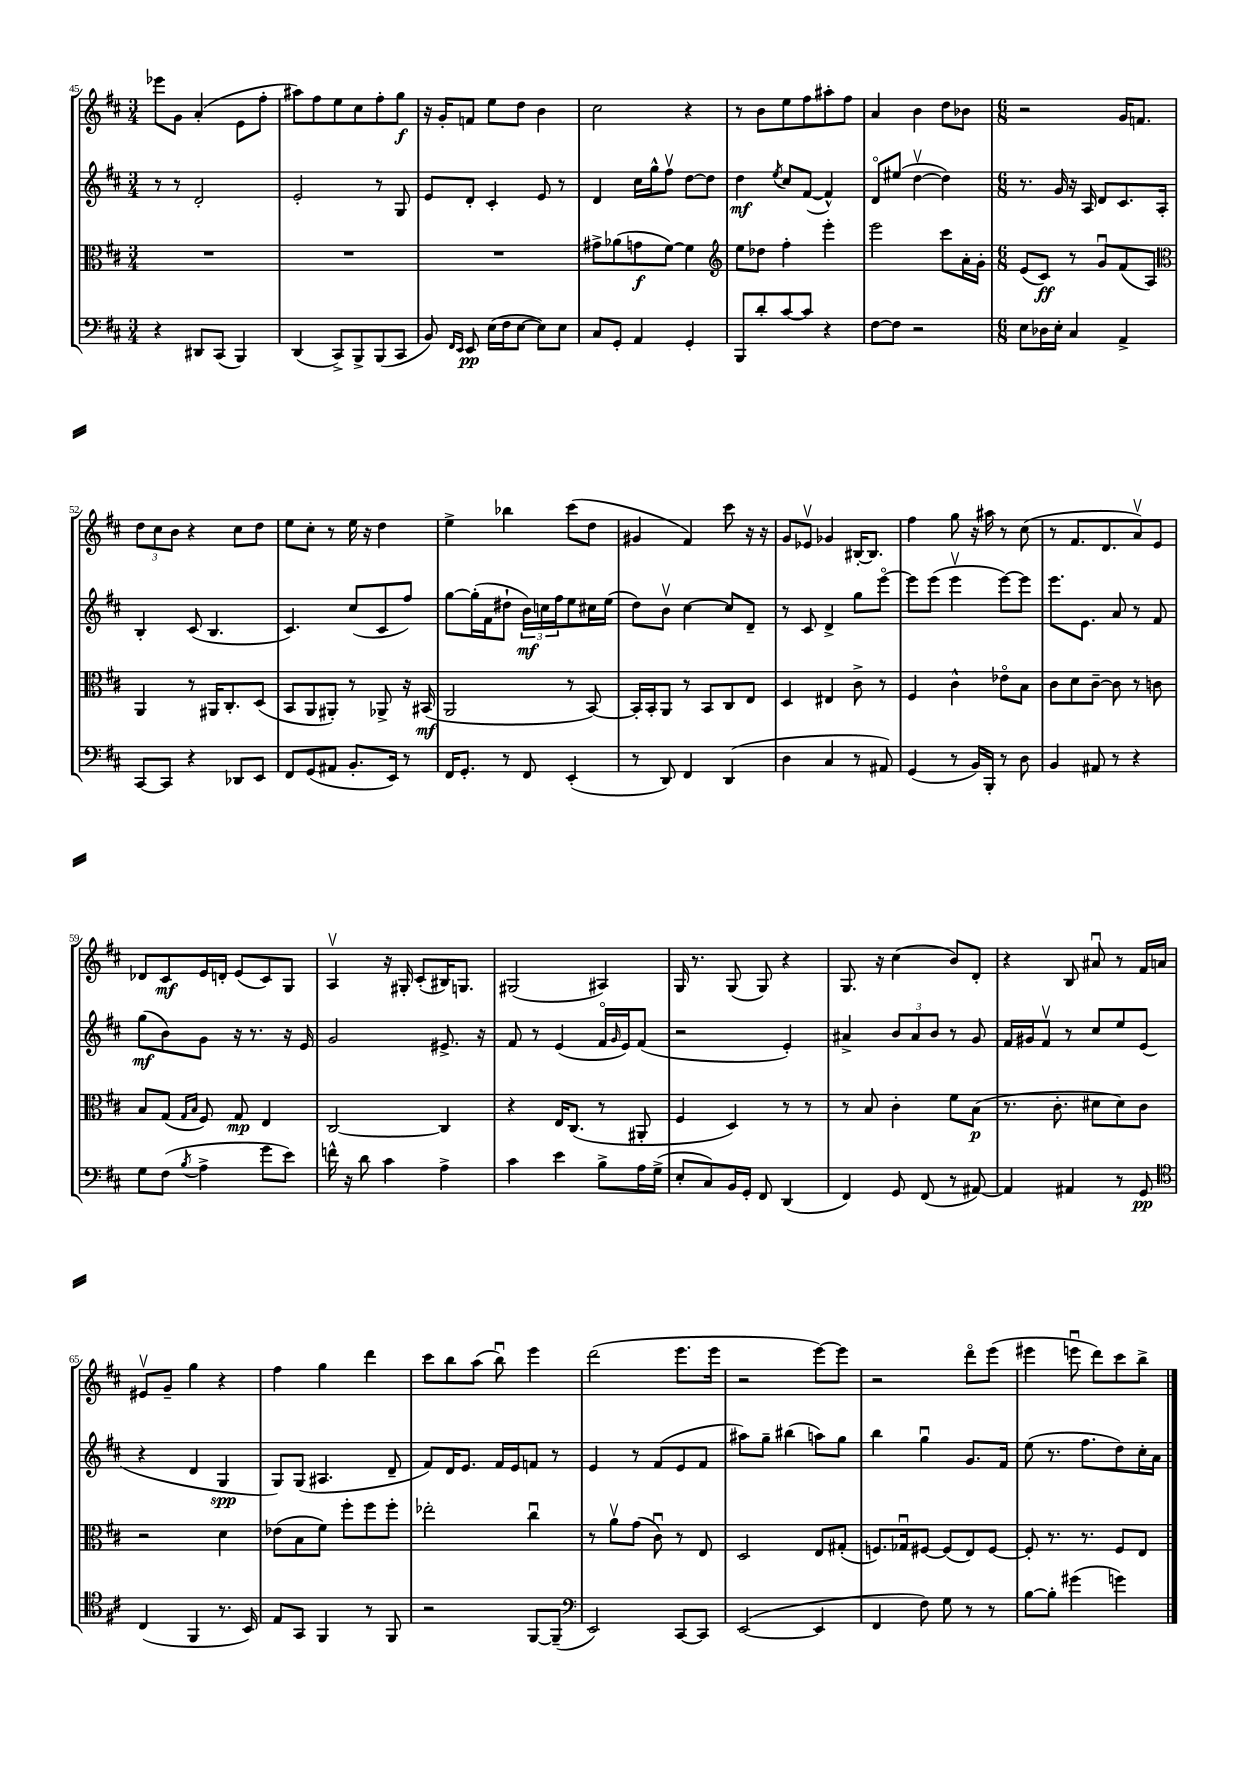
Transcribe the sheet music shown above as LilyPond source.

<<
\new StaffGroup <<
\new Staff = "s0" {
    \clef treble \key d \major \numericTimeSignature \time 3/4
    ees'''8 g'8 a'4-.( e'8 fis''8-. |
    ais''8) fis''8 e''8 cis''8 fis''8-. g''8\f |
    r16 g'16-. f'8 e''8 d''8 b'4 |
    cis''2 r4 |
    r8 b'8 e''8 fis''8 ais''8-. fis''8 |
    a'4 b'4 d''8 bes'8 |
    \numericTimeSignature \time 6/8 r2 g'16 f'8. |
    \tuplet 3/2 { d''8 cis''8 b'8 } r4 cis''8 d''8 |
    e''8 cis''8-. r8 e''16 r16 d''4 |
    e''4-> bes''4 cis'''8( d''8 |
    gis'4 fis'4) cis'''8 r16 r16 |
    g'8 ees'8\upbow ges'4 bis16~-. bis8. |
    fis''4 g''8 r16 ais''16 r8 cis''8( |
    r8 fis'8. d'8. a'8\upbow) e'8 |
    des'8 cis'8\mf e'16 d'16-. e'8( cis'8) g8 |
    a4\upbow r16 gis16-. cis'8-.( bis16) g8. |
    gis2( ais4) |
    g16 r8. g8( g8) r4 |
    g8. r16 cis''4( b'8) d'8-. |
    r4 b8 ais'8\downbow r8 fis'16 a'16 |
    eis'8\upbow g'8-- g''4 r4 |
    fis''4 g''4 d'''4 |
    cis'''8 b''8 a''8( b''8\downbow) e'''4 |
    d'''2( e'''8. e'''16 |
    r2 e'''8~) e'''8 |
    r2 d'''8\flageolet e'''8( |
    eis'''4 e'''8\downbow d'''8) cis'''8 b''8-> \bar "|." |
}
\new Staff = "s1" {
    \clef treble \key d \major \numericTimeSignature \time 3/4
    r8 r8 d'2-. |
    e'2-. r8 g8 |
    e'8 d'8-. cis'4-. e'8 r8 |
    d'4 cis''16 g''16-^ fis''8\upbow d''8~ d''8 |
    d''4\mf \acciaccatura { e''8 } cis''8 fis'8~( fis'4-^) |
    d'8\flageolet eis''8( d''4~\upbow d''4) |
    \numericTimeSignature \time 6/8 r8. g'16 r16 a16 d'8 cis'8. a16-. |
    b4-. cis'8( b4. |
    cis'4.) cis''8( cis'8 fis''8) |
    g''8~ g''16-.( fis'16 dis''8-! \tuplet 3/2 { b'16\mf) c''16 fis''16 } e''8 cis''16 e''16( |
    d''8) b'8\upbow cis''4~ cis''8 d'8-- |
    r8 cis'8 d'4-> g''8 e'''8~\flageolet |
    e'''8 e'''8( e'''4\upbow e'''8~) e'''8 |
    e'''8. e'8. a'8 r8 fis'8 |
    g''8\mf( b'8) g'8 r16 r8. r16 e'16 |
    g'2 eis'8.-> r16 |
    fis'8 r8 e'4( fis'16\flageolet \grace { g'16 } e'16) fis'8( |
    r2 e'4-.) |
    ais'4-> \tuplet 3/2 { b'8 ais'8 b'8 } r8 g'8 |
    fis'16 gis'16 fis'8\upbow r8 cis''8 e''8 e'8( |
    r4 d'4 g4\spp |
    g8) g8( ais4. d'8-- |
    fis'8) d'16 e'8. fis'16 e'16 f'8 r8 |
    e'4 r8 fis'8( e'8 fis'8 |
    ais''8) g''8-- bis''4( a''8) g''8 |
    b''4 g''4\downbow g'8. fis'16 |
    e''8( r8. fis''8. d''8) cis''16-. a'16 \bar "|." |
}
\new Staff = "s2" {
    \clef alto \key d \major \numericTimeSignature \time 3/4
    R2. |
    R2. |
    R2. |
    gis'8-> aes'8( g'8\f fis'8~) fis'4 |
    \clef treble e''8 des''8 fis''4-. e'''4-. |
    e'''2 cis'''8 a'16-. g'16-. |
    \numericTimeSignature \time 6/8 e'8( cis'8\ff) r8 g'8\downbow fis'8( a8) |
    \clef alto a,4 r8 ais,16 cis8.-. d8( |
    b,8 a,8 ais,8-.) r8 aes,8-> r16 bis,16\mf( |
    a,2 r8 b,8~) |
    b,16-. b,16-. a,8 r8 b,8 cis8 e8 |
    d4 eis4 cis'8-> r8 |
    fis4 cis'4-^ ees'8\flageolet b8 |
    cis'8 d'8 cis'8~-- cis'8 r8 c'8 |
    b8 g8( \grace { g16 b16 } fis8) g8\mp e4 |
    cis2~ cis4 |
    r4 e16 cis8.( r8 ais,8-. |
    fis4 d4) r8 r8 |
    r8 b8 cis'4-. fis'8 b8\p( |
    r8. cis'8.-. dis'8 dis'8) cis'8 |
    r2 d'4 |
    ees'8( b8 fis'8) fis''8-. fis''8 fis''8-. |
    ees''2-. cis''4\downbow |
    r8 a'8\upbow g'8( cis'8\downbow) r8 e8 |
    d2 e8 gis8-.( |
    f8.) ges16\downbow fis8~ fis8( e8) fis8~ |
    fis8-. r8. r8. fis8 e8 \bar "|." |
}
\new Staff = "s3" {
    \clef bass \key d \major \numericTimeSignature \time 3/4
    r4 dis,8 cis,8( b,,4) |
    d,4( cis,8->) b,,8-> b,,8( cis,8 |
    b,8) \grace { fis,16 e,16 } e,8\pp e16( fis16 e8~ e8) e8 |
    cis8 g,8-. a,4 g,4-. |
    b,,8 d'8-. cis'8~ cis'8 r4 |
    fis8~ fis8 r2 |
    \numericTimeSignature \time 6/8 e8 des16 e16-. cis4 a,4-> |
    cis,8~ cis,8 r4 des,8 e,8 |
    fis,8 g,8( ais,8 b,8.-. e,16) r8 |
    fis,16 g,8.-. r8 fis,8 e,4-.( |
    r8 d,8) fis,4 d,4( |
    d4 cis4 r8 ais,8) |
    g,4( r8 b,16) b,,16-. r8 d8 |
    b,4 ais,8 r8 r4 |
    g8 fis8( \acciaccatura { b8 } a4-> g'8 e'8) |
    f'16-^ r16 d'8 cis'4 a4-> |
    cis'4 e'4 b8-> a16 g16->( |
    e8-. cis8) b,16 g,16-. fis,8 d,4( |
    fis,4) g,8 fis,8( r8 ais,8~) |
    ais,4 ais,4 r8 g,8\pp |
    \clef tenor cis4( fis,4 r8. b,16) |
    e8 g,8 fis,4 r8 fis,8 |
    r2 fis,8~ fis,8--( |
    \clef bass e,2) cis,8~ cis,8 |
    e,2~( e,4 |
    fis,4 fis8) g8 r8 r8 |
    b8~ b8-. gis'4( g'4) \bar "|." |
}
>>
>>
\layout { \context { \Score currentBarNumber = #45 } }
